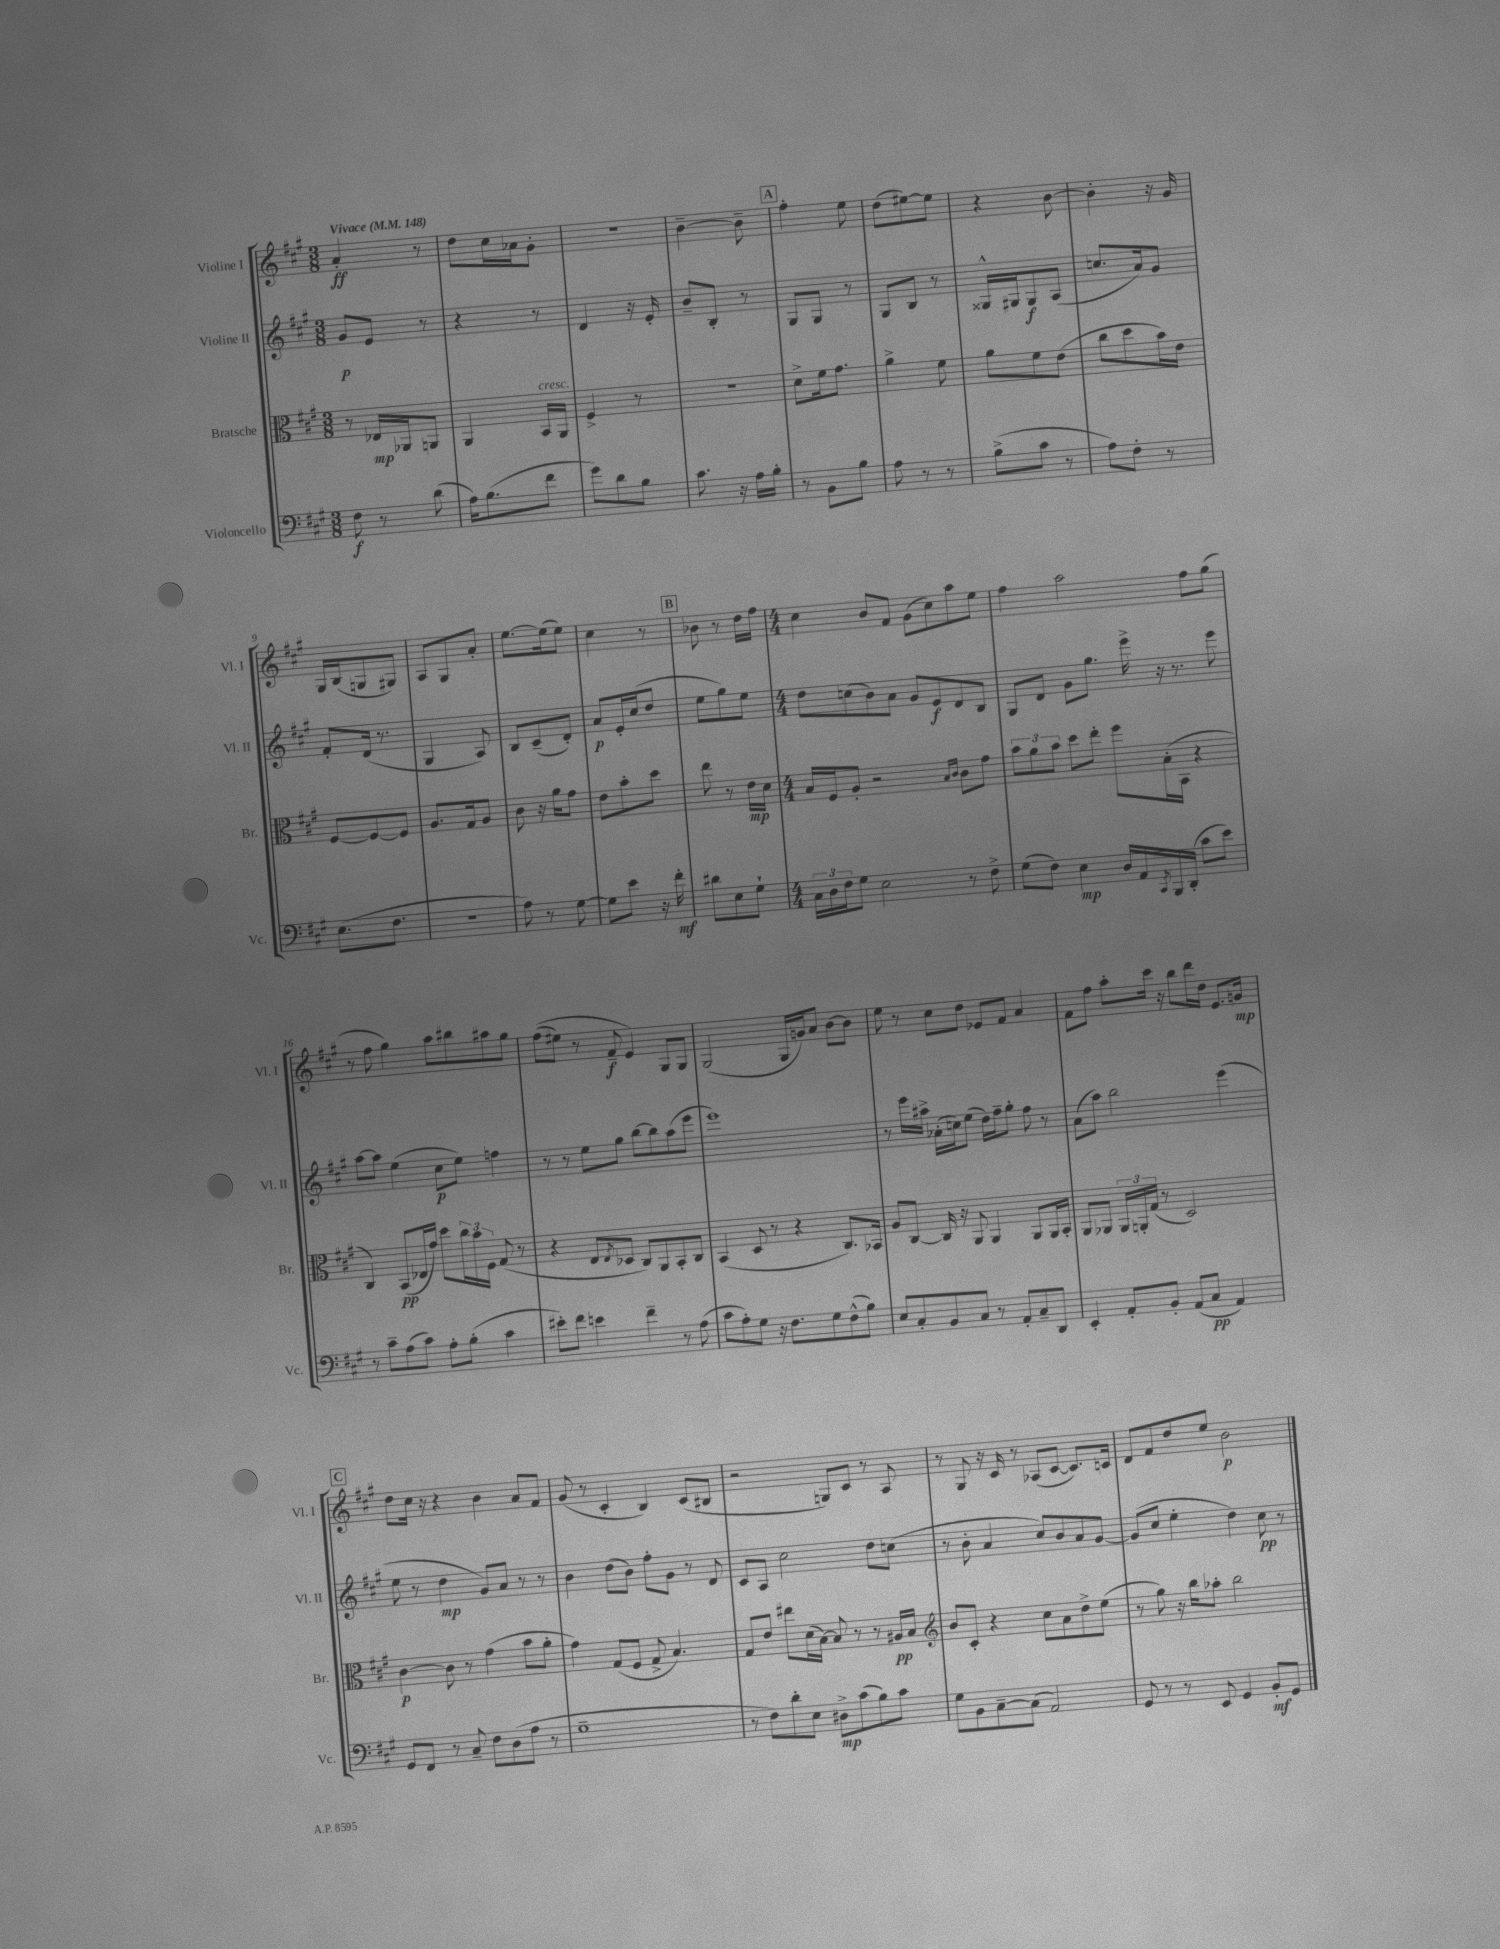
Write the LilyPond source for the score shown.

<<
\new StaffGroup <<
\new Staff = "s0" \with { instrumentName = "Violine I" shortInstrumentName = "Vl. I" } {
    \clef treble \key a \major \numericTimeSignature \time 3/8 \tempo "Vivace" 4 = 148
    a'4-.\ff r8 |
    d''8 cis''16 aes'16 gis'8-. |
    R4. |
    b'4~-- b'8-- |
    \mark \markup { \box "A" } fis''4-. e''8 |
    d''8( eis''8~) eis''8 |
    r4 b'8~ |
    b'4-. r16 gis'16 |
    gis16 b16( g8 gis8) |
    a8 gis8 a'8-. |
    e''8.~ e''16( e''8) |
    cis''4 r8 |
    \mark \markup { \box "B" } bes'8 r8 d''16 fis''16 |
    \numericTimeSignature \time 4/4 cis''4 b'8 fis'8 gis'8( cis''8) a''8 e''8 |
    fis''4 a''2 fis''8 gis''8( |
    r8 fis''8 gis''4) a''8 bis''8 ais''8 gis''8 |
    fis''8(\( eis''8) r8 fis'8--\f e'4\) gis8 gis8 |
    gis2( gis16 g'16) a'8 b'8~ b'8 |
    e''8 r8 cis''8 d''8 ees'8 fis'8 a'4 |
    fis'8 fis''8 a''8-. cis'''16 r16 b''8 d'''16 d''16 e'8. g'16\mp |
    \mark \markup { \box "C" } d''8 cis''16 r16 r4 b'4 a'8 fis'8 |
    gis'8( r8 cis'4-. b4) cis'8( bis8 |
    r2 g8) cis'8 r8 a8 |
    r8 gis8 r16 cis'16 r8 aes8( cis'8~ cis'8.) c'16 |
    d'8 fis'8 d''8 e''8 b'2\p \bar "|." |
}
\new Staff = "s1" \with { instrumentName = "Violine II" shortInstrumentName = "Vl. II" } {
    \clef treble \key a \major \numericTimeSignature \time 3/8
    gis'8\p e'8 r8 |
    r4 r8 |
    d'4 r16 e'16-. |
    b'8-- b8-. r8 |
    \mark \markup { \box "A" } gis8 gis8 r8 |
    gis8 b8 r8 |
    gisis16-^ gis16 gis8\f a8( |
    c''8. a'16) gis'8 |
    fis'8-. d'16( r8. |
    gis4 a8) |
    b8 cis'8--( d'8-.) |
    a'8\p e'16-. cis''16( d''8 |
    \mark \markup { \box "B" } e''8 gis''8) e''8 |
    \numericTimeSignature \time 4/4 d''8 c''8( b'8) a'8 gis'8 e'8\f d'8 b8 |
    gis8 d'8 gis'8 gis''8. e'''16-> r16 r8. e'''8 |
    a''8~ a''8 e''4( cis''8\p e''8) f''4 |
    r8 r8 e''8 gis''8 b''8~ b''8 a''8( e'''8 |
    e'''1) |
    r8 e'''16 ais''16-> aes'16-.( c''16) e''8( d''16) fis''16-- gis''8-. fis''8 r8 |
    a'8( a''8) b''2 e'''4( |
    \mark \markup { \box "C" } e''8 r8 d''4\mp gis'8) a'8 r8 r8 |
    b'4 d''8( b'8) fis''8-. gis'8 r8 d'8 |
    cis'8 a8 cis''2 d''8 c''8( |
    r8 b'8-. a'4 cis''8) b'8 a'8 gis'8~ |
    gis'8( cis''8 e''4-. d''4) cis''8\pp r8 \bar "|." |
}
\new Staff = "s2" \with { instrumentName = "Bratsche" shortInstrumentName = "Br." } {
    \clef alto \key a \major \numericTimeSignature \time 3/8
    r8 ees16\mp aes,16 a,8 |
    a,4 b,16^\markup { \italic "cresc." } a,16 |
    fis4-> r8 |
    R4. |
    \mark \markup { \box "A" } d'8-> fis'16 gis'8. |
    a'4-> fis'8 |
    a'8 fis'8 e'8( |
    cis''8 d''8 b'16) e'16 |
    fis8~ fis8~ fis8 |
    a8. gis16 a8 |
    cis'8 r16 a'16 gis'8 |
    e'8 b'8-. d''8 |
    \mark \markup { \box "B" } e''8 r8 e'16\mp d'16 |
    \numericTimeSignature \time 4/4 b16 fis16 a8-. r2 \grace { b16 cis'16 } cis'8 gis'8 |
    \tuplet 3/2 { b'8 a'8 b'8 } d''8 e''8-. fis''8 b16-.( b,16 r4 |
    cis4) b,8\pp( ees16 gis'16) d''8 \tuplet 3/2 { cis''16 b'16 fis16 } gis8( r8 |
    r4 e8 \acciaccatura { e8 } des8 cis8) a,8 b,8-. cis8 |
    b,4( d8 r8 r4 cis8.) bes,16 |
    a8 cis8~ cis16 r16 a,8 a,4 a,8 a,16 b,16-. |
    a,8 aes,8 \tuplet 3/2 { aes,16 a,16-. gis16( } r8 d2) |
    \mark \markup { \box "C" } cis'4~\p cis'8 r8 gis'4( b'8 a'8-. |
    gis'4) gis8( fis8 gis8-> b4.) |
    gis8 e'8 eis''8 d'16( b16~) b8 r8 r8 ais16\pp b16 |
    \clef treble b'8 cis'8-. r4 cis''8 a'8 d''8-> e''8( |
    r8 gis''8) r16 b''16 aes''8-. b''2 \bar "|." |
}
\new Staff = "s3" \with { instrumentName = "Violoncello" shortInstrumentName = "Vc." } {
    \clef bass \key a \major \numericTimeSignature \time 3/8
    fis8\f r8 d'8( |
    a16) b8.( fis'8 |
    gis'8) d'8 b8 |
    cis'8. r16 a16 b16-. |
    \mark \markup { \box "A" } r8 b,8 b8 |
    a8 r8 r8 |
    b8->( cis'8 r8 |
    a8) fis8-. r8 |
    e8.( fis8. |
    R4. |
    a8) r8 gis8~ |
    gis8 e'8 r16 fis'16-.\mf |
    \mark \markup { \box "B" } dis'8 e8 gis8-! |
    \numericTimeSignature \time 4/4 \tuplet 3/2 { cis16 d16 fis16 } gis8 e2 r8 fis8-> |
    gis8( fis8) e4\mp d16 a,16 \acciaccatura { cis,8 } b,,16 d,16-.( cis'8 e'8) |
    r8 cis'8-- a8( cis'8) a8-. b8-.( cis'4 |
    eis'8-.) fis'8 e'4 fis'4-- r8 a8( |
    cis'8 a8-.) gis8 r16 fis8. gis8 fis8-^( b8) |
    e8 cis8-. b,8 cis8 r8 a,8-. cis8-- d,8 |
    e,4-. a,8-. b,8-. a,8( cis8\pp a,4) |
    \mark \markup { \box "C" } gis,8 fis,8 r8 cis8-- fis8 d8( a8 r8 |
    gis1-- |
    r8 fis8) d'8-. e8 dis8->\mp cis'8( b8) cis'8 |
    gis8 b,8 cis8~-- cis8( a,2) |
    gis,8 r8 r8 e,8 gis,4 b,8-.\mf gis,8 \bar "|." |
}
>>
>>
